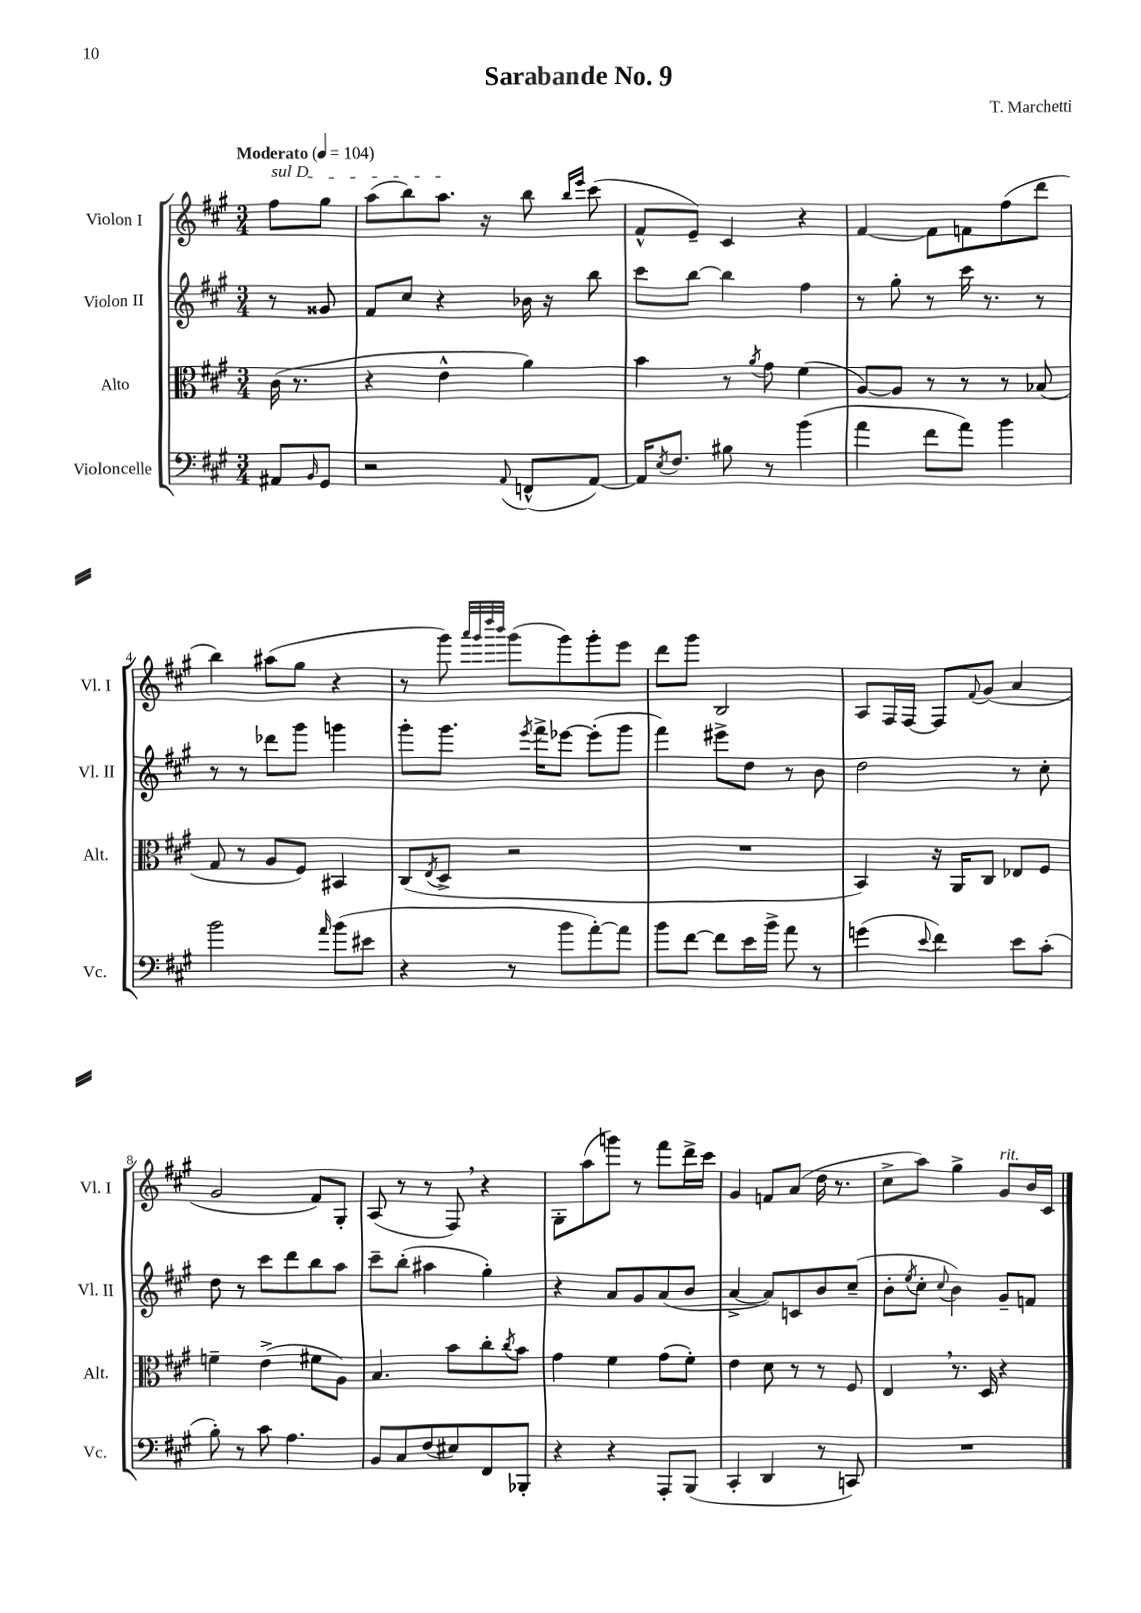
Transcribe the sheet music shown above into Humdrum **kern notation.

**kern	**kern	**kern	**kern
*part4	*part3	*part2	*part1
*staff4	*staff3	*staff2	*staff1
*I"Violoncelle	*I"Alto	*I"Violon II	*I"Violon I
*I'Vc.	*I'Alt.	*I'Vl. II	*I'Vl. I
*clefF4	*clefC3	*clefG2	*clefG2
*k[f#c#g#]	*k[f#c#g#]	*k[f#c#g#]	*k[f#c#g#]
*M3/4	*M3/4	*M3/4	*M3/4
*MM104	*MM104	*MM104	*MM104
=	=	=	=
!	!	!	!LO:TX:a:B:t=Moderato
!	!	!	!LO:TX:a:i:t=sul D
8AA#X/L	(16c#\	8r	8ff#\L
.	8.r	.	.
16qqBB/	.	.	.
8GG#/J	.	8g##X/	8gg#\J
=1	=1	=1	=1
2r	4r	8f#/L	(8aa\L
.	.	8cc#/J	8bb\)
.	4e^^\	4r	8.aa\J
.	.	.	16r
8qqAA/	.	.	.
(8FFn^^/L	4a\)	16b-X\	8bb\
.	.	16r	.
.	.	.	16qqbb/LL
.	.	.	16qqeee/JJ
[8AA/J)	.	8bb\	(8ccc#\
=2	=2	=2	=2
16AA/KL]	4b\	8ccc#\L	8f#^^/L
8qE/	.	.	.
8.F#/J	.	.	.
.	.	[8bb\J	8e~/J)
8B#X\	8r	4bb\]	4c#/
.	8qa/	.	.
8r	8g#\	.	.
(4b\	(4f#\	4ff#\	4r
=3	=3	=3	=3
4a\	[8A/L)	8r	[4f#/
.	8A/J]	8gg#'\	.
8f#\L	8r	8r	8f#\L]
8a\J)	8r	16ccc#\	8fn\
.	.	8.r	.
4b\	8r	.	(8ff#\
.	(8B-X/	8r	8ddd\J
!!LO:LB:g=z
=4	=4	=4	=4
2b\	8G#/	8r	4bb\)
.	8r	8r	.
.	8A/L	8ddd-X\L	(8aa#X\L
.	8F#/J)	8ggg#\J	8gg#\J
16qqa/	.	.	.
(8b\L	4BB#X/	4gggn\	4r
8e#X\J	.	.	.
=5	=5	=5	=5
4r	(8C#/L	8ggg#'\L	8r
.	8qE/	.	.
.	8D^/J	8.ggg#\J	8ggg#\)
.	.	.	32qqaaa/LLL
.	.	.	32qqggg#/
.	.	.	32qqdddd/
.	.	.	32qqbbb/JJJ
8r	2r	.	(8ggg#\L
.	.	8qeee/	.
.	.	16fff#^\KL	.
8b\L	.	[8eee-X\J	8ggg#\)
[8a'\)	.	(8eee-'\L]	8ggg#'\
8a\J]	.	8ggg#\J	8eee\J
=6	=6	=6	=6
8b\L	2.r	4fff#\)	8ddd\L
[8f#\J	.	.	8ggg#\J
8f#\L]	.	8eee#X^\L	2B/
16e\L	.	8dd\J	.
16b^\JJ	.	.	.
8a\	.	8r	.
8r	.	8b\	.
=7	=7	=7	=7
(4gn\	4BB/)	2dd\	8A/L
.	.	.	16F#/L
.	.	.	[16F#/JJ
8qqe/	.	.	.
4f#\)	16r	.	8F#/L]
.	16AA/KL	.	.
.	.	.	8qqf#/
.	8C#/J	.	(8g#/J
8e\L	8E-X/L	8r	4a/
(8c#'\J	8F#/J	8cc#'\	.
!!LO:LB:g=z
=8	=8	=8	=8
8B'\)	4fn~\	8dd\	2g#/
8r	.	8r	.
8c#\	(4e^\	8ccc#\L	.
4.A\	.	8ddd\	.
.	8f#X\L	8bb\	8f#/L)
.	8A\J)	8aa\J	8G#'/J
=9	=9	=9	=9
8BB/L	4.B/	8ccc#~\L	(8A/
8C#/	.	(8bb'\J	8r
(8F#/	.	4aa#X\	8r
8E#X/)	8b\L	.	8F#,/)
8FF#/	8cc#'\	4gg#'\)	4r
.	8qcc#/	.	.
8BBB-X'/J	8b\J	.	.
=10	=10	=10	=10
4r	4g#\	4r	8G#'\L
.	.	.	(8aa\
4r	4f#\	8a/L	8gggn\J)
.	.	8g#/	8r
8AAA'/L	(8g#\L	(8a/	8fff#\L
(8BBB/J	8f#'\J)	8b/J	16ddd^\L
.	.	.	16ccc#\JJ
=11	=11	=11	=11
4CC#'/	4e\	[4a^/	4g#/
4DD/	8d\	8a/L])	8fn/L
.	8r	8cn/	(8a/J
8r	8r	8b/	16dd\
.	.	.	8.r
8CCn/)	8F#/	(8cc#~/J	.
=12	=12	=12	=12
2.r	4E,/	8b'\L	8cc#^\L
.	.	8qee/	.
.	.	8cc#'\J	8aa\J)
.	.	8qqcc#/	.
.	8.r	4b\)	4gg#^\
.	16D/	.	.
!	!	!	!LO:TX:a:i:t=rit.
.	4r	8g#~/L	8g#/L
.	.	8fn/J	16b/L
.	.	.	16c#/JJ
==	==	==	==
*-	*-	*-	*-
